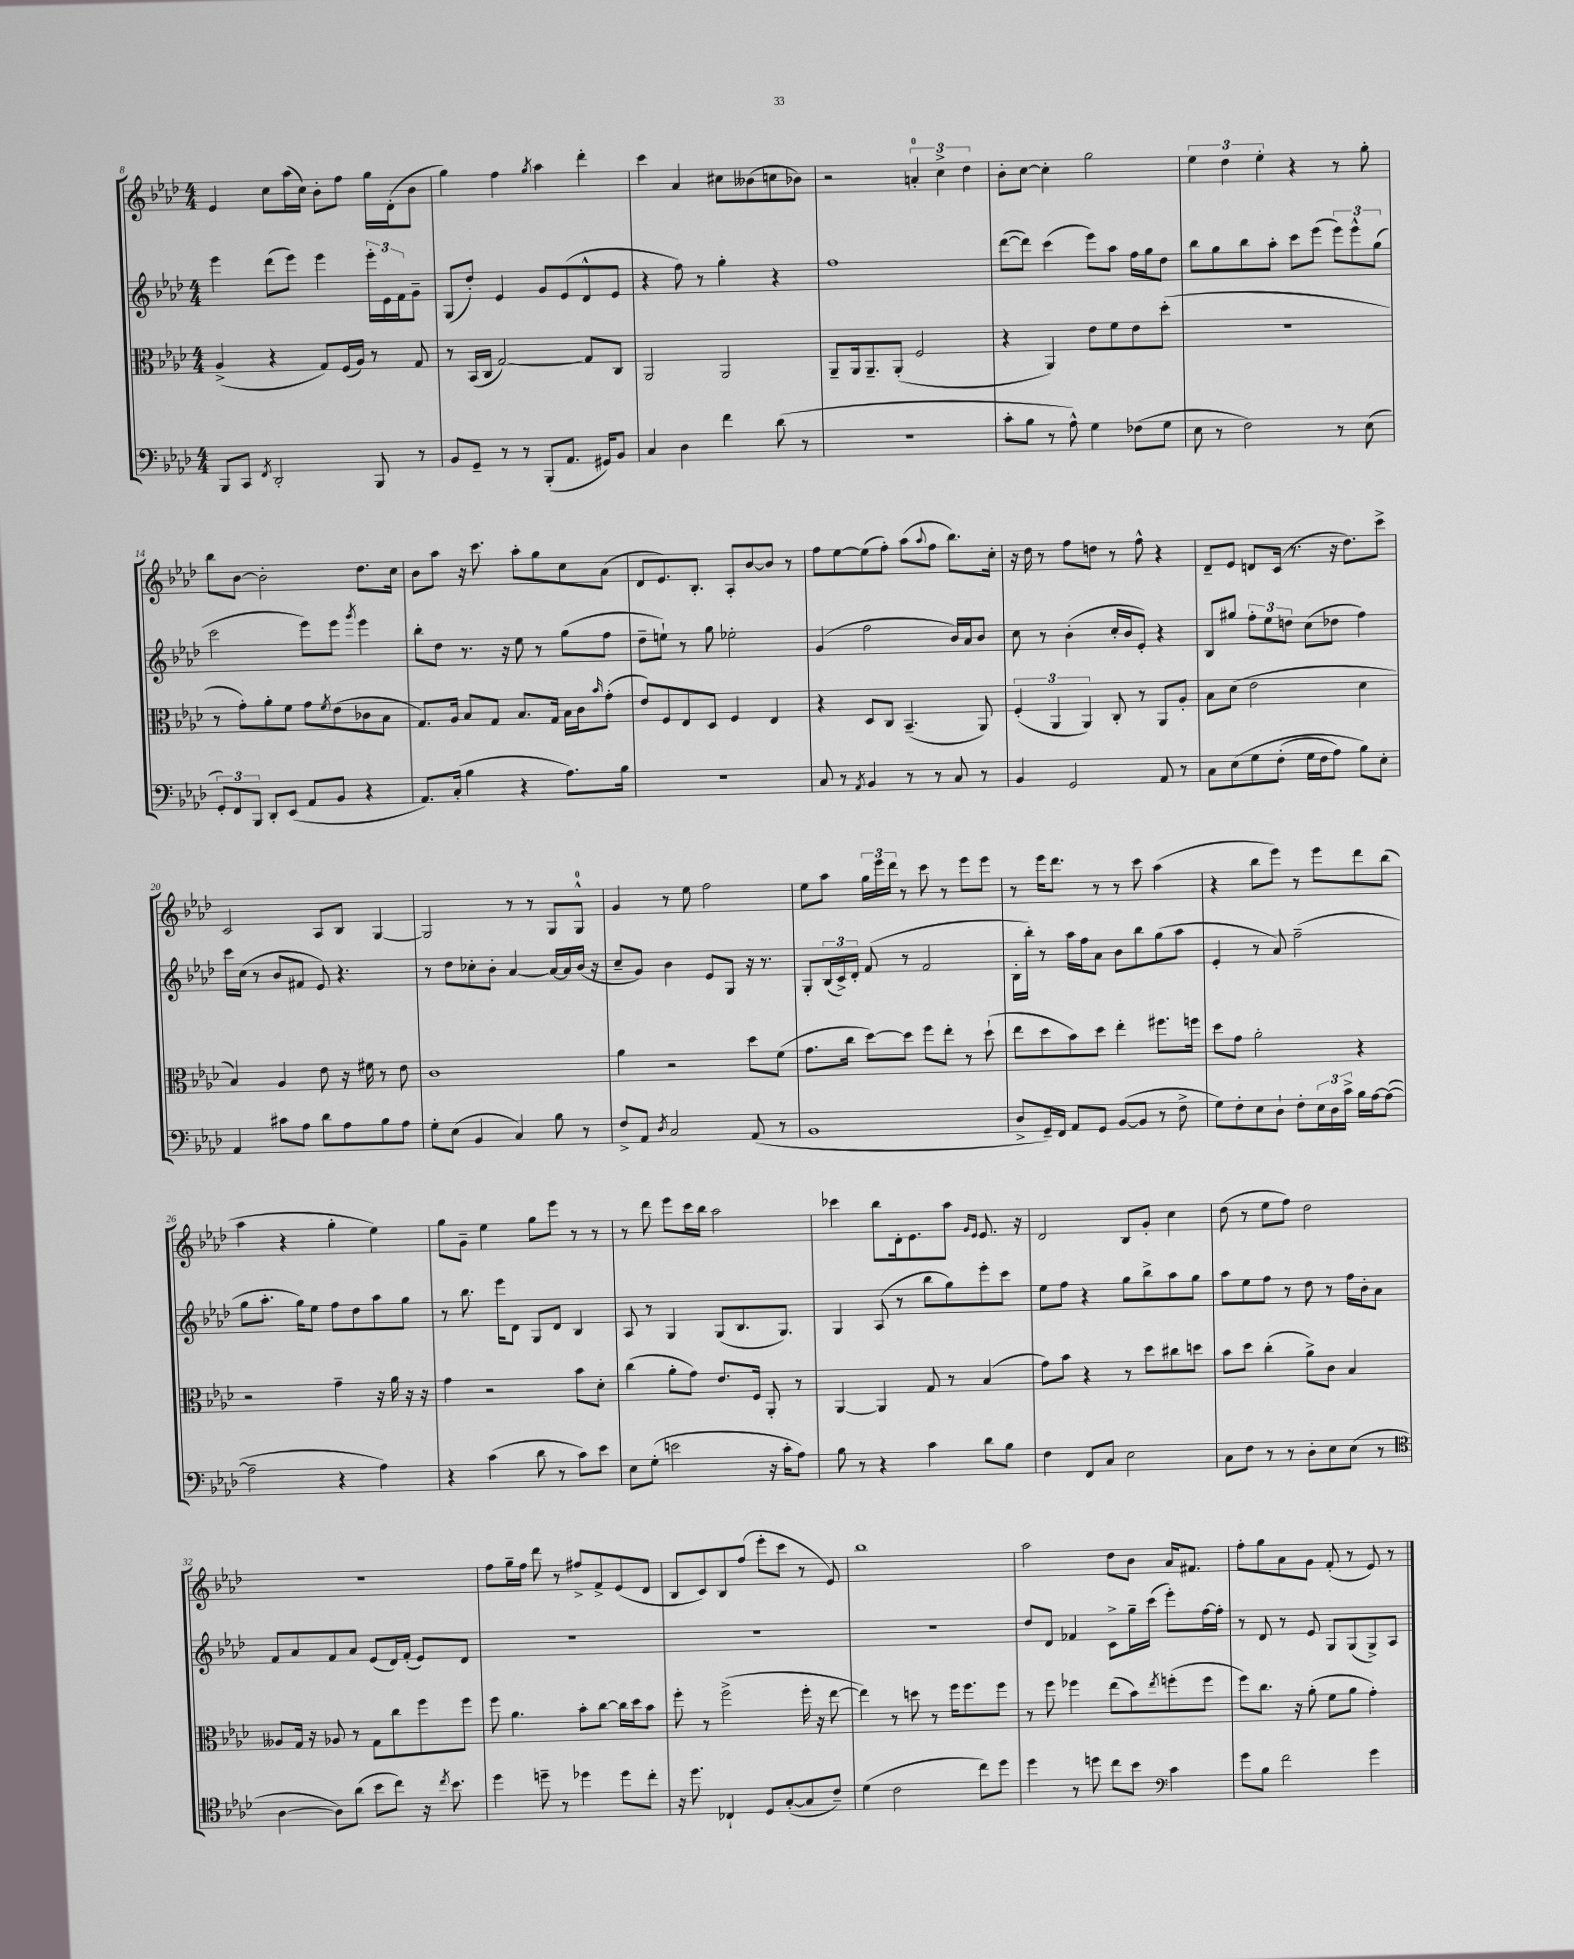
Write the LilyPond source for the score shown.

<<
\new StaffGroup <<
\new Staff = "s0" {
    \clef treble \key aes \major \numericTimeSignature \time 4/4
    ees'4 c''8 aes''16( c''16) bes'8-. f''8 g''16 des'16-.( bes'8 |
    g''4) f''4 \acciaccatura { g''8 } aes''4 des'''4-. |
    c'''4 aes'4 cis''8 beses'8( c''8 bes'8) |
    r2 \tuplet 3/2 { a'4-0-. c''4-> des''4 } |
    bes'8-. c''8~ c''4-. g''2 |
    \tuplet 3/2 { ees''4 des''4 ees''4-. } r4 r8 g''8-. |
    bes''8 bes'8~ bes'2-. des''8. c''16 |
    bes'8 aes''8 r16 c'''8. aes''8-. g''8 c''8 aes'8( |
    des'8 ees'8.) bes8.-. aes8-. bes'8~ bes'8 r8 |
    f''8 ees''8~ ees''8( f''8-.) aes''8( \appoggiatura { aes''8 } f''8 bes''8.) c''16-. |
    r16 des''16 r8 f''8 d''8 r8 f''8-^ r4 |
    des'8-- ees'8 d'8 c'16( r8. r16 des''8.) c'''8-> |
    c'2 aes8 bes8 g4~ |
    g2 r8 r8 g8 g8-0-^ |
    g'4 r8 ees''8 f''2 |
    ees''8 aes''8 \tuplet 3/2 { g''16 ees'''16 des'''16 } r8 c'''8 r8 ees'''8 ees'''8 |
    r8 ees'''16 des'''8. r8 r8 c'''8 aes''4( |
    r4 bes''8 ees'''8) r8 ees'''8 des'''8 bes''8( |
    aes''4 r4 g''4-. ees''4) |
    g''8 g'8-- ees''4 g''8 ees'''8 r8 r8 |
    r8 des'''8 ees'''8 c'''16 bes''16 aes''2 |
    ces'''4 bes''8 des'16-. ees'8. aes''8 \grace { g'16 ees'16 } ees'8. r16 |
    des'2 bes8 g'8-. c''4 |
    des''8( r8 ees''8 f''8) des''2 |
    R1 |
    f''8 g''16-- f''16 des'''8 r8 fis''8-> f'8-> ees'8( des'8 |
    bes8 c'8) bes8 f''8( ees'''8-. c'''8 r8 ees'8) |
    bes''1 |
    aes''2 des''8 bes'8 aes'16 fis'8. |
    f''8-. g''8 aes'8 g'8 f'8-.( r8 ees'8) r8 \bar "|." |
}
\new Staff = "s1" {
    \clef treble \key aes \major \numericTimeSignature \time 4/4
    ees'''4 des'''8( ees'''8) ees'''4 \tuplet 3/2 { ees'''16-. ees'16 f'16 } g'8-- |
    g8( des''8-.) ees'4 g'8 ees'8( des'8-^ ees'8 |
    r4 f''8) r8 g''4-. r4 |
    f''1 |
    des'''8~( des'''8) c'''4( ees'''8) aes''8 f''16 g''16 des''8 |
    bes''8 g''8 bes''8 aes''8-. c'''8 ees'''8( \tuplet 3/2 { ees'''8) ees'''8-^ g''8( } |
    c'''2 ees'''8) ees'''8 \acciaccatura { g'''8 } ees'''4 |
    bes''8-. des''8 r8. r16 ees''8 r8 g''8( f''8 |
    des''8-- e''8-!) r8 g''8 ees''2-. |
    g'4( f''2 bes'16) aes'16 bes'8 |
    c''8 r8 bes'4-.( c''16-. bes'16 ees'8-.) r4 |
    bes8 gis''8 \tuplet 3/2 { f''8-. ees''8 d''8 } c''8( des''8 f''4) |
    c'''16 c''16( r8 bes'8 fis'8 ees'8) r4. |
    r8 des''8 ces''8-. bes'8-. aes'4~ aes'16~ aes'16 bes'16( r16 |
    c''8-- g'8) bes'4 ees'8 g8 r16 r8. |
    g8-. \tuplet 3/2 { bes16( c'16->) des'16-. } f'8( r8 f'2 |
    bes16-. bes''16-.) r8 aes''16 f''16 aes'8 bes'8 bes''8 g''8( aes''8 |
    ees'4-. r8 aes'8) f''2--( |
    g''8 aes''8.-. g''16) ees''8 f''8 des''8 aes''8 g''8 |
    r8 bes''8. ees'''16 des'8 g8 des'8 bes4 |
    aes8 r8 g4 g8( bes8. g8.) |
    g4 aes8( r8 bes''8 g''8) ees'''8-. c'''8 |
    ees''8 f''8 r4 g''8 bes''8-> aes''8 g''8 |
    aes''8 ees''8 f''8 r8 des''8 r8 f''16 bes'16-. aes'8 |
    f'8 aes'8 f'8 aes'8 ees'8( des'16) f'16-.( ees'8) des'8 |
    R1 |
    R1 |
    R1 |
    des''8 des'8 fes'4 c'8-> g''16-- c'''16( ees'''8-.) f''16~ f''16-. |
    r8 des'8 r8 ees'8 g8 g8( g8->) aes8 \bar "|." |
}
\new Staff = "s2" {
    \clef alto \key aes \major \numericTimeSignature \time 4/4
    aes4->( r4 g8) f16( aes16) r8 g8 |
    r8 bes,16( c16 g2~) g8 c8 |
    aes,2 aes,2 |
    aes,8-- aes,16 aes,8.-- aes,8-.( f2 |
    r4 aes,4) ees'8 f'8 ees'8 des''8-.( |
    R1 |
    r8 g'8-.) aes'8-. f'8 g'8 \acciaccatura { f'8 } ees'8( ces'8 bes8 |
    g8.) aes16 bes8 g8 bes8. g16 bes16 c'16 \grace { bes'16 } g'8-.( |
    ees'8) f8 ees8 des8 f4 ees4 |
    r4 des8 c8 bes,4.--( aes,8) |
    \tuplet 3/2 { f4-.( aes,4 aes,4) } c8-. r8 aes,8 aes8-. |
    bes8 des'8( ees'2 des'4 |
    bes4) aes4 ees'8 r16 fis'16 r8 ees'8 |
    c'1 |
    aes'4 r2 des''8 f'8( |
    g'8. c''16 des''8~) des''8 f''8 ees''8-. r8 des''8-!( |
    ees''8 des''8 bes'8) des''8 ees''4-. fis''8. f''16 |
    des''8 g'8 aes'2-. r4 |
    r2 g'4-- r16 aes'16 r16 r16 |
    g'4 r2 bes'8 des'8-. |
    c''4( aes'8-. g'8) ees'8. f16 aes,8-. r8 |
    aes,4~ aes,4 g8 r8 bes4( |
    g'8) bes'8 r4 r8 des''8 cis''8 d''8 |
    bes'8 des''8 c''4-.( aes'8->) c'8 bes4 |
    aeses8 g16 r16 aes8 r8 g8 c''8 f''8 f''8 |
    f''8 aes'4. bes'8-. c''8~ c''16 des''16 bes'8 |
    f''8-. r8 f''2->( f''16-. r16 ees''8~ |
    ees''4) r8 d''8 r8 f''16 f''8. f''8 |
    r8 f''8 fes''4 ees''8( bes'8) \acciaccatura { ees''8 } f''8-.( f''8 |
    f''8) c''8. r16 aes'8-.( f'8 aes'8 g'4-.) \bar "|." |
}
\new Staff = "s3" {
    \clef bass \key aes \major \numericTimeSignature \time 4/4
    bes,,8 c,8 \acciaccatura { f,8 } des,2-. bes,,8 r8 |
    bes,8 g,8-- r8 r8 bes,,8-.( aes,8. gis,16) bes,8 |
    c4 des4 f'4 des'8( r8 |
    R1 |
    c'8-. bes8 r8 aes8-^) g4 fes8( g8 |
    ees8 r8 f2) r8 ees8( |
    \tuplet 3/2 { g,8-.) f,8 bes,,8 } des,8-. ees,8( aes,8 bes,8 r4 |
    aes,8.) c16-.( bes4 r4 aes8.) bes16 |
    R1 |
    c8 r8 \acciaccatura { aes,8 } bes,4 r8 r8 c8 r8 |
    bes,4 g,2 aes,8 r8 |
    c8 ees8\( g8 f8-.( g16 f16 aes8) bes8\) ees8-. |
    aes,4 cis'8 aes8 des'8 aes8 bes8 aes8 |
    g8-. ees8( bes,4 c4) bes8 r8 |
    f8-> aes,8 \acciaccatura { des8 } c2 aes,8( r8 |
    bes,1 |
    des8-> g,16--) f,16 aes,8 g,8 bes,8~( bes,8 r8 f8-> |
    g8) f8-. ees8 des8-! f8-. \tuplet 3/2 { ees16 des16 c'16-> } bes16 aes16~ aes8~( |
    aes2-- r4 aes4) |
    r4 c'4( des'8 r8 c'8) ees'8 |
    ees8 g8-.( e'2 r16 c'16-. aes8) |
    bes8 r8 r4 c'4 des'8 bes8 |
    f4 f,8 c8 ees2 |
    c8 f8 r8 r8 des8-. ees8 ees8( r8 |
    \clef tenor aes4~ aes8) aes'8( bes'8 c''8) r16 \acciaccatura { c''8 } bes'8. |
    des''4 d''8-- r8 des''4 des''8 c''8-. |
    r16 des''8. ces4-! des8 g8~-.( g8 c'8--) |
    des'4( c'2 c''8) des''8 |
    des''4 r8 d''8 c''8 bes'8 \clef bass c'4 |
    g'8 bes8 f'2 g'4 \bar "|." |
}
>>
>>
\layout { \context { \Score currentBarNumber = #8 } }
